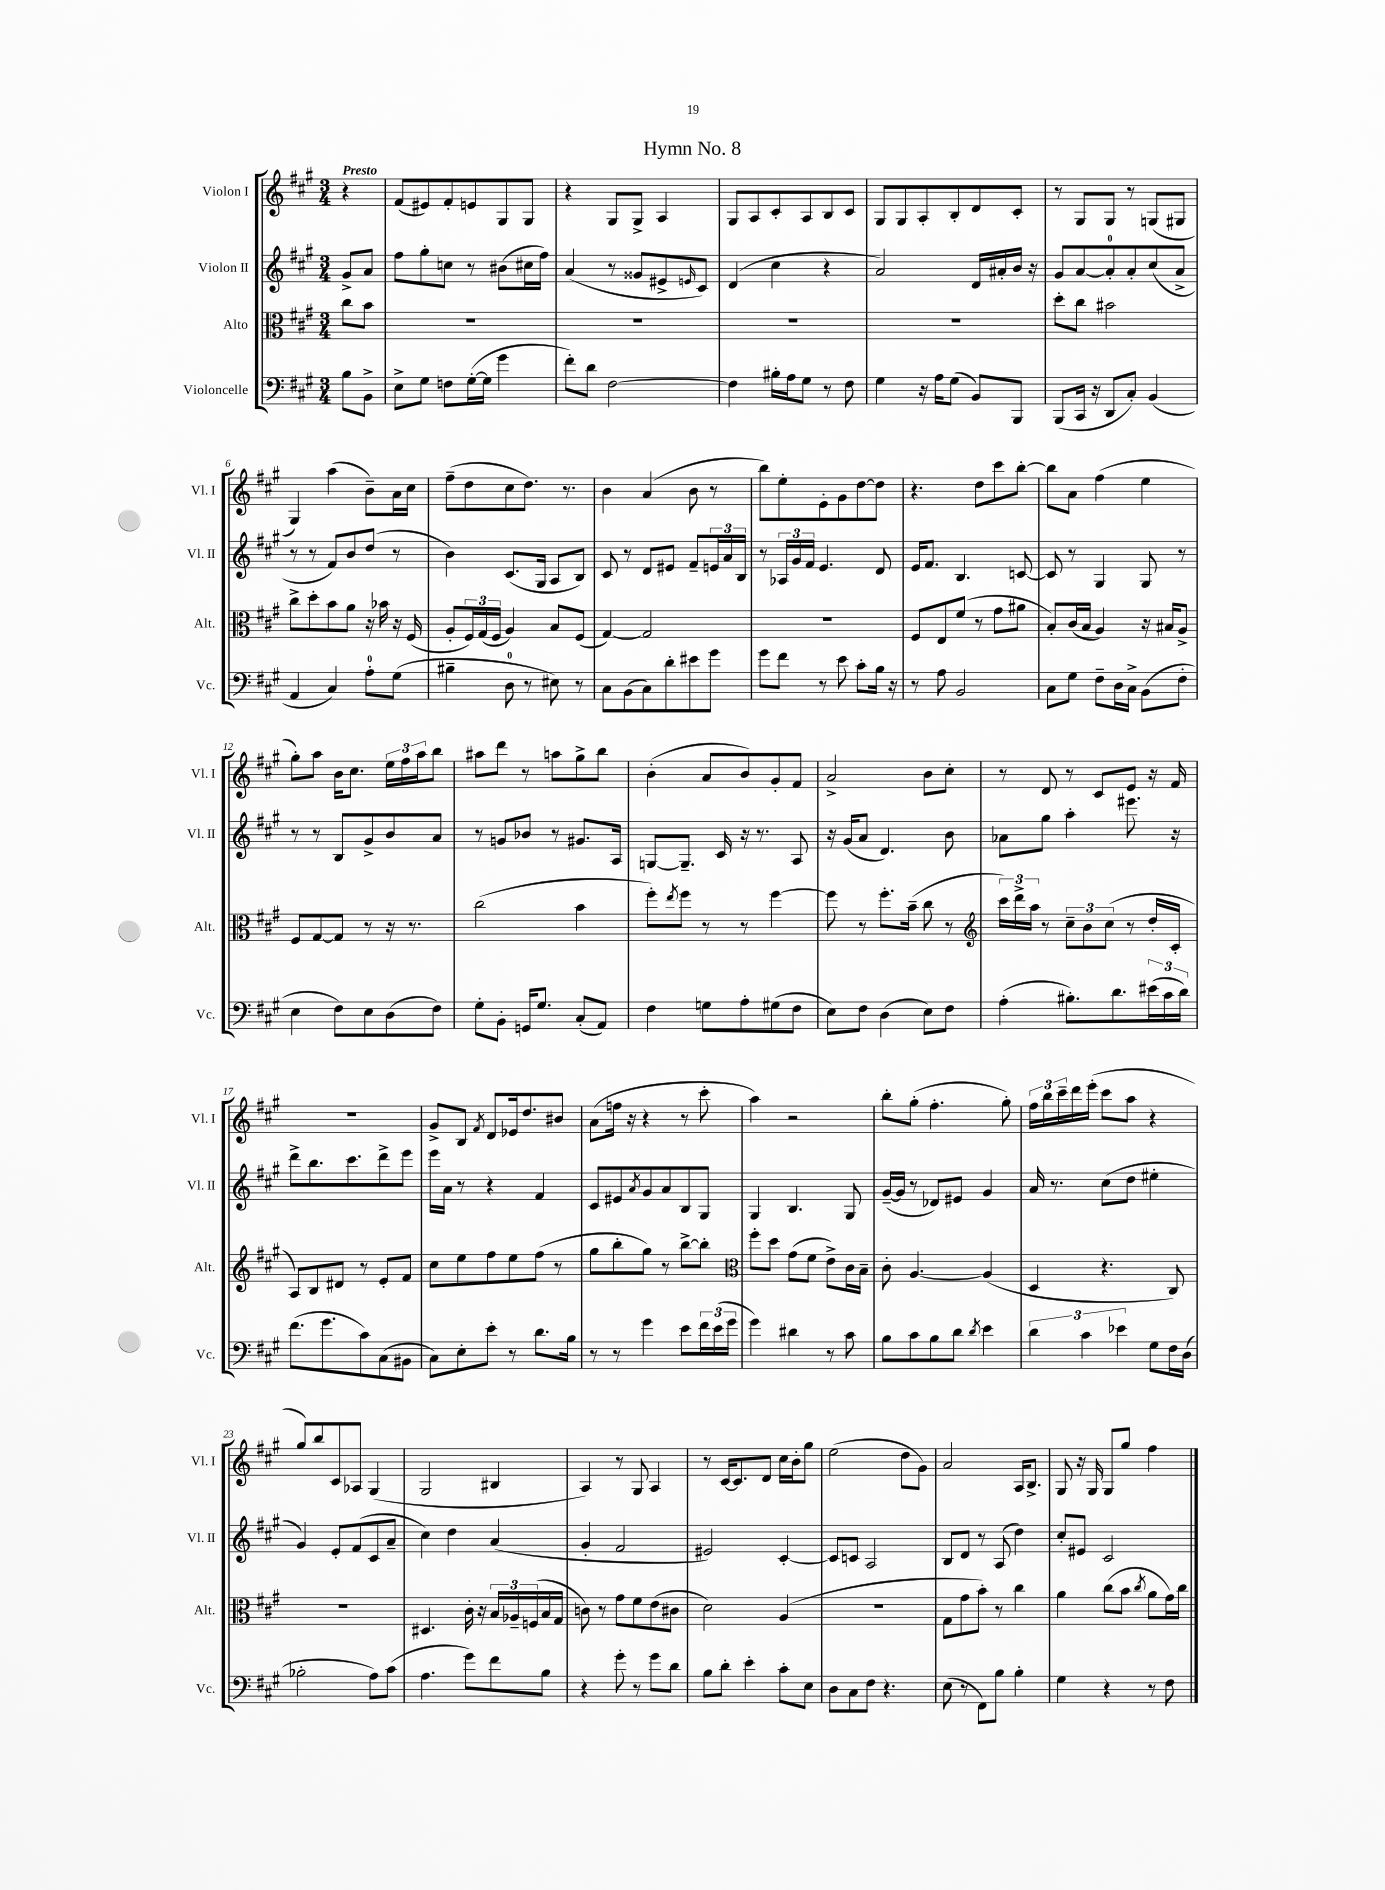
\header { title = "Hymn No. 8" }
<<
\new StaffGroup <<
\new Staff = "s0" \with { instrumentName = "Violon I" shortInstrumentName = "Vl. I" } {
    \clef treble \key a \major \numericTimeSignature \time 3/4 \partial 4 \tempo "Presto"
    r4 |
    fis'8( eis'8) fis'8-. e'8 gis8 gis8 |
    r4 gis8 gis8-> a4 |
    gis8 a8 cis'8-. a8 b8 cis'8 |
    gis8 gis8 a8-. b8-. d'8 cis'8-. |
    r8 gis8 gis8 r8 g8( gis8 |
    gis4) a''4( b'8--) a'16 cis''16 |
    fis''8--( d''8 cis''8 d''8.) r8. |
    b'4 a'4( b'8 r8 |
    b''8) e''8-. e'8-. gis'8 d''8~ d''8 |
    r4. d''8 cis'''8 b''8~-. |
    b''8 a'8 fis''4( e''4 |
    gis''8-.) a''8 b'16 cis''8. \tuplet 3/2 { e''16 fis''16 a''16 } b''8 |
    ais''8 d'''8 r8 a''8 gis''8-> b''8 |
    b'4-.( a'8 b'8) gis'8-. fis'8 |
    a'2-> b'8 cis''8-. |
    r8 d'8 r8 cis'8 e'8 r16 fis'16 |
    R2. |
    gis'8-> b8 \acciaccatura { fis'8 } d'8 ees'16 d''8. bis'8 |
    a'8( f''16 r16 r4 r8 cis'''8-. |
    a''4) r2 |
    b''8-. gis''8-.( fis''4.-. gis''8-.) |
    \tuplet 3/2 { fis''16 b''16 cis'''16-- } d'''16 e'''16-.( cis'''8 a''8 r4 |
    gis''8) b''8 cis'8 aes8 gis4( |
    gis2 bis4 |
    a4) r8 gis8 a4 |
    r8 cis'16~ cis'8. d'8 cis''16 b'16-. gis''8 |
    e''2( d''8 gis'8) |
    a'2 a16 b8.-> |
    gis8 r16 gis16 gis8 gis''8 fis''4 \bar "|." |
}
\new Staff = "s1" \with { instrumentName = "Violon II" shortInstrumentName = "Vl. II" } {
    \clef treble \key a \major \numericTimeSignature \time 3/4 \partial 4
    gis'8-> a'8 |
    fis''8 gis''8-. c''8 r8 bis'8( cis''16 fis''16) |
    a'4( r8 gisis'8 eis'8-> \grace { e'16 } cis'8) |
    d'4( cis''4 r4 |
    a'2) d'16 ais'16-. b'16 r16 |
    gis'8 a'8~ a'8-0-. a'8-. cis''8( a'8-> |
    r8 r8 fis'8) b'8 d''8( r8 |
    b'4) cis'8.( gis16 a8 b8) |
    cis'8 r8 d'8 eis'8 fis'8-- \tuplet 3/2 { e'16 a'16 b16 } |
    r8 \tuplet 3/2 { aes16 gis'16 fis'16 } e'4. d'8 |
    e'16 fis'8. b4. c'8~ |
    c'8 r8 gis4 gis8 r8 |
    r8 r8 b8 gis'8-> b'8 a'8 |
    r8 g'8 bes'8 r8 gis'8. a16 |
    g8~ g8.-- cis'16 r16 r8. a8 |
    r16 gis'16( a'8 d'4.) b'8 |
    aes'8 gis''8 a''4-. eis'''8. r16 |
    d'''8-> b''8. cis'''8. d'''8-> e'''8 |
    e'''16 a'16 r8 r4 fis'4 |
    cis'8 eis'8 \acciaccatura { a'8 } gis'8 a'8 b8 gis8 |
    gis4 b4. gis8 |
    gis'16~--( gis'16 r8 des'8) eis'8 gis'4 |
    a'16 r8. cis''8( d''8 eis''4-. |
    gis'4) e'8-. fis'8( cis'8 a'8-- |
    cis''4) d''4 a'4( |
    gis'4-. fis'2 |
    eis'2) cis'4~-. |
    cis'8 c'8 a2 |
    b8 d'8 r8 a8( d''4) |
    cis''8-. eis'8 cis'2 \bar "|." |
}
\new Staff = "s2" \with { instrumentName = "Alto" shortInstrumentName = "Alt." } {
    \clef alto \key a \major \numericTimeSignature \time 3/4 \partial 4
    cis''8 b'8 |
    R2. |
    R2. |
    R2. |
    R2. |
    d''8-. cis''8 bis'2 |
    cis''8-> d''8-. b'8 a'8 r16 bes'16 r16 fis16( |
    a8-. \tuplet 3/2 { fis16) gis16( fis16 } a4) b8 fis8( |
    gis4~) gis2 |
    R2. |
    fis8 e8 fis'8( r8 gis'8 ais'8 |
    b8-.) cis'16( b16 a4) r16 bis16 a8-> |
    fis8 gis8~ gis8 r8 r16 r8. |
    cis''2( b'4 |
    fis''8-.) \acciaccatura { e''8 } fis''8 r8 r8 fis''4~ |
    fis''8 r8 fis''8.-. b'16--( cis''8 r8 |
    \clef treble \tuplet 3/2 { cis'''16) d'''16-> a''16 } r8 \tuplet 3/2 { cis''8-- b'8 cis''8( } r8 d''16-. cis'16-. |
    a8) b8 dis'8 r8 e'8-. fis'8 |
    cis''8 e''8 fis''8 e''8 fis''8( r8 |
    gis''8 b''8-. gis''8) r8 b''8~-> b''8-. |
    \clef alto fis''8-. d''8 gis'8( fis'8 e'8->) cis'16 b16-- |
    cis'8-. a4.~ a4( |
    d4 r4. cis8) |
    R2. |
    dis4. cis'16-. r16 \tuplet 3/2 { b16 aes16-- f16( } b16 gis16 |
    c'8) r8 gis'8 fis'8 e'8( cis'8 |
    d'2) a4( |
    R2. |
    gis8 gis'8 b'8-.) r8 cis''4 |
    a'4 cis''8( b'8 \acciaccatura { cis''8 } a'8 gis'16) cis''16 \bar "|." |
}
\new Staff = "s3" \with { instrumentName = "Violoncelle" shortInstrumentName = "Vc." } {
    \clef bass \key a \major \numericTimeSignature \time 3/4 \partial 4
    b8 b,8-> |
    e8-> gis8 f8 gis16~-.( gis16 gis'4 |
    fis'8-.) d'8 fis2~ |
    fis4 bis16-. a16 gis8 r8 fis8 |
    gis4 r16 a16 gis8( b,8) b,,8 |
    b,,8( cis,16 r16 d,8 cis8-.) b,4( |
    a,4 cis4) a8-0-. gis8( |
    bis4-- d8-0 r8 eis8) r8 |
    cis8 b,8( cis8) d'8-. eis'8 gis'8 |
    gis'8 fis'8 r8 e'8 cis'8-. b16 r16 |
    r8 a8 b,2 |
    cis8 gis8 fis8-- d16 cis16-> b,8( fis8-. |
    e4 fis8) e8 d8( fis8) |
    gis8-. b,8-. g,16 gis8. cis8-.( a,8) |
    fis4 g8 a8-. gis8( fis8 |
    e8) fis8 d4( e8) fis8 |
    a4-.( bis8.-.) d'8. \tuplet 3/2 { eis'16( cis'16 d'16) } |
    fis'8.( gis'8. cis'8) cis8( bis,8 |
    cis8) e8-. e'8-. r8 d'8. b16 |
    r8 r8 gis'4 e'8 \tuplet 3/2 { fis'16 e'16( gis'16 } |
    gis'4) dis'4 r8 cis'8 |
    b8 cis'8 b8 d'8 \acciaccatura { d'8 } e'4 |
    \tuplet 3/2 { d'4 cis'4 ees'4 } gis8 fis16 d16( |
    bes2-. a8) cis'8( |
    a4. gis'8) fis'8 b8 |
    r4 gis'8-. r8 gis'8 d'8 |
    b8 d'8-. e'4-. cis'8-. e8 |
    d8 cis8 fis8 r4. |
    e8( r8 fis,8) b8 b4-. |
    gis4 r4 r8 fis8 \bar "|." |
}
>>
>>
